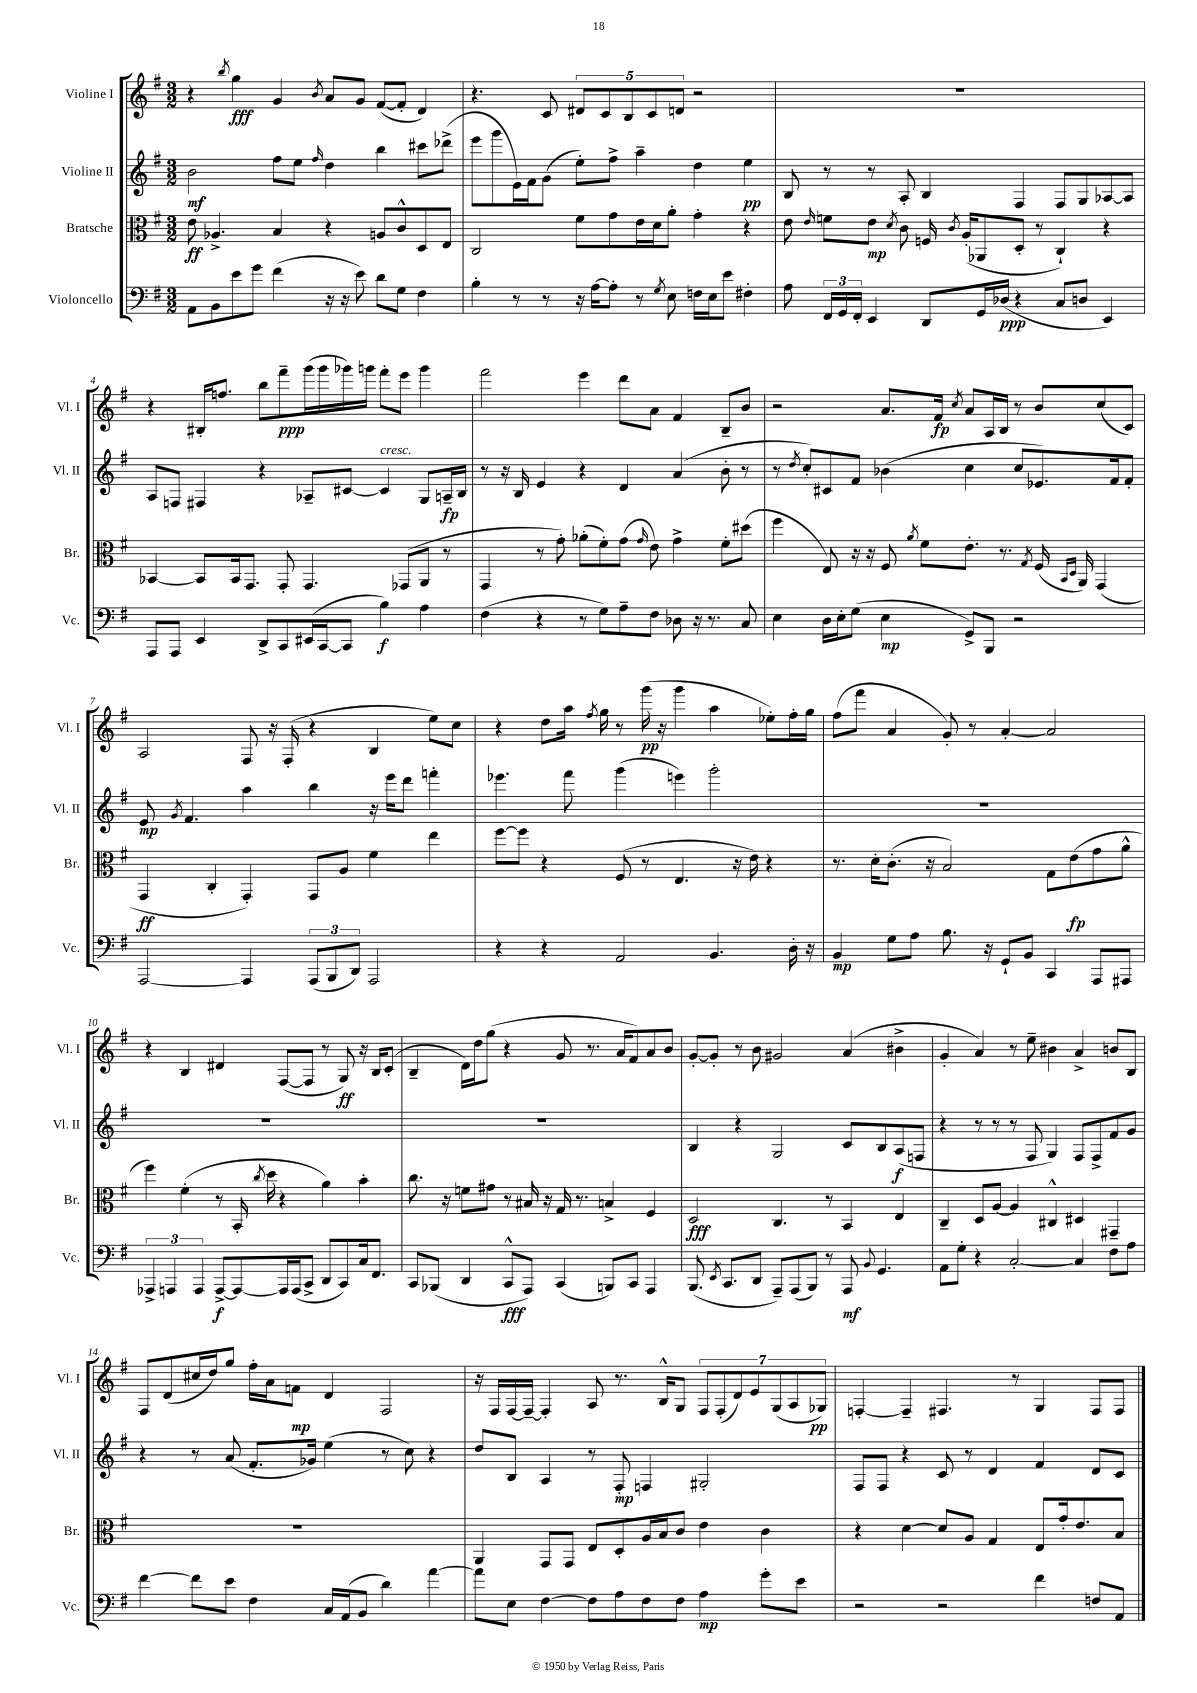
<<
\new StaffGroup <<
\new Staff = "s0" \with { instrumentName = "Violine I" shortInstrumentName = "Vl. I" } {
    \clef treble \key g \major \numericTimeSignature \time 3/2
    \autoBeamOff r4 \acciaccatura { b''8 } g''4\fff g'4 \acciaccatura { b'8 } a'8[ g'8] fis'8[~( fis'8]-. d'4) |
    r4. c'8 \tuplet 5/4 { dis'8[ c'8 b8 c'8 d'8] } r2 |
    R1. |
    r4 bis16[-. f''8.] b''8[ fis'''8--\ppp g'''16( g'''16 ges'''16) g'''16] fis'''8[-. e'''8] g'''4 |
    fis'''2 e'''4 d'''8[ a'8] fis'4 b8[-- b'8] |
    r2 a'8.[ fis'16]\fp \acciaccatura { c''8 } a'8[ a16 b16] r8 b'8[ c''8( c'8]) |
    a2 fis8 r16 fis16-.( r4 b4 e''8[) c''8] |
    r4 d''8[ a''16] \acciaccatura { fis''8 } g''16 r8 g'''16\pp( r16 g'''4 a''4 ees''8[-.) fis''16-. g''16] |
    fis''8[( fis'''8] a'4 g'8-.) r8 a'4~-. a'2 |
    r4 b4 dis'4 fis8[~( fis8] r8 g8\ff) r16 b16[ c'8]-.( |
    b4-- d'16[) d''16 g''8]( r4 g'8 r8. a'16[ fis'8) a'8 b'8] |
    g'8[~-. g'8]-. r8 b'8 gis'2 a'4( bis'4-> |
    g'4-. a'4) r8 e''8-- bis'4 a'4-> b'8[ b8] |
    fis8[ d'8( cis''16 d''16) g''8] fis''16[-. a'16 f'8]\mp d'4 fis2 |
    r16 fis16[ fis16~ fis16]~-- fis4-. a8 r8. b16[-^ g8] \tuplet 7/4 { fis8[ fis8-.( d'8) e'8 g8( a8 ges8]\pp) } |
    f4~-. f4-- fis4. r8 g4 fis8[ fis8] \bar "|." |
}
\new Staff = "s1" \with { instrumentName = "Violine II" shortInstrumentName = "Vl. II" } {
    \clef treble \key g \major \numericTimeSignature \time 3/2
    \autoBeamOff b'2\mf fis''8[ e''8] \grace { fis''16 } d''4 b''4 cis'''8[ des'''8]->( |
    e'''8[ g'''8 e'16) fis'16 g'8]( e''8[-.) fis''8]-> a''4-- d''4 e''4\pp |
    b8 r8 r8 a8-. b4 fis4 fis8[ g8 aes8~ aes8] |
    a8[ f8] fis4 r4 aes8[-- cis'8]~ cis'4^\markup { \italic "cresc." } g8[ a16--\fp b16] |
    r8 r16 b16 e'4 r4 d'4 a'4( b'8-. r8 |
    r8 \acciaccatura { d''8 } c''8[-.) cis'8 fis'8] bes'4( c''4 c''8[ ees'8.) fis'16 fis'8]-. |
    e'8\mp \acciaccatura { g'8 } fis'4. a''4 b''4 r16 e'''16[ d'''8] f'''4-. |
    ees'''4. fis'''8 g'''4( e'''4) g'''2-. |
    R1. |
    R1. |
    R1. |
    b4 r4 g2 c'8[ b8 a8\f( f8] |
    r4 r8 r8 r8 fis8 g4) fis8[ fis8-> fis'8 g'8] |
    r4 r8 a'8( fis'8.[-. ges'16]) e''4( r8 c''8) r4 |
    d''8[ b8] a4 r8 fis8-.\mp f4 gis2-. |
    fis8[ fis8] r4 c'8 r8 d'4 fis'4 d'8[ c'8] \bar "|." |
}
\new Staff = "s2" \with { instrumentName = "Bratsche" shortInstrumentName = "Br." } {
    \clef alto \key g \major \numericTimeSignature \time 3/2
    \autoBeamOff e'8\ff aes4.-> b4 r4 a8[ c'8-^ d8 e8] |
    c2 fis'8[ g'8 e'16 d'16 a'8]-. g'4-. r4 |
    e'8 \grace { e'16 } f'8[ e'8]\mp \acciaccatura { d'8 } c'8 f16 \acciaccatura { c'8 } a16[-.( aes,8 d8]-. r8 c4-!) r4 |
    bes,4~ bes,8[ bes,16 g,8.] g,8-. g,4. ges,8[( a,8] r8 |
    g,4 r8 g'8-.) aes'8[-.( fis'8-.) g'8]( \grace { g'16 } e'8) g'4-> fis'8[-. dis''8]( |
    fis''4 e8) r16 r16 fis8 \acciaccatura { a'8 } fis'8[ e'8.]-. r8. \acciaccatura { g8 } fis16( \grace { b,16[ d16] } a,16) g,4( |
    g,4\ff c4-. g,4-.) g,8[ a8] fis'4 e''4 |
    fis''8[~ fis''8] r4 fis8( r8 e4. r16 e'16) r4 |
    r8. d'16[-. c'8.]-.( r16 b2) g8[ e'8\fp( g'8 a'8]-^ |
    fis''4) fis'4-.( r8 b,16-. \acciaccatura { c''8 } d''16 r4 a'4) b'4-. |
    c''8. r16 f'8[ gis'8] r8 bis16 r16 g16 r8. b4-> fis4 |
    d2\fff c4. r8 b,4 e4 |
    c4-- d8[ a8]~ a4 cis4-^ dis4 gis,4-- |
    R1. |
    a,4 g,8[ g,8] e8[ d8-. a16 b16 c'8] e'4 c'4 |
    r4 d'4~ d'8[ a8] g4 e8[ g'16-. e'8. b8] \bar "|." |
}
\new Staff = "s3" \with { instrumentName = "Violoncello" shortInstrumentName = "Vc." } {
    \clef bass \key g \major \numericTimeSignature \time 3/2
    \autoBeamOff a,8[ b,8 e'8 g'8] fis'4( r16 r16 e'8) d'8[ g8] fis4 |
    b4-. r8 r8 r16 a16[~ a8]-. r8 \acciaccatura { g8 } e8 f16[ e16 e'8] fis4-. |
    a8 \tuplet 3/2 { fis,16[ g,16 fis,16]-. } e,4 d,8[ g,16 des16]\ppp( r4 c8[ d8] e,4) |
    a,,8[ a,,8] e,4 d,8[-> c,8 eis,16( c,16~ c,8] b4\f) a4 |
    fis4( r4 r8 g8[) a8-- fis8] des8 r16 r8. c8 |
    e4 d16[ e16-. g8]( e4\mp g,8[->) b,,8] r2 |
    a,,2~ a,,4 \tuplet 3/2 { a,,8[( b,,8 d,8]) } a,,2 |
    r4 r4 a,2 b,4. d16-. r16 |
    b,4\mp g8[ a8] b8. r16 g,8[-! b,8] c,4 a,,8[ ais,,8] |
    \tuplet 3/2 { aes,,4-> a,,4 a,,4 } a,,8[~->\f a,,8~ a,,16 a,,16( c,8]-> d,8[ c,8) c16 fis,8.] |
    c,8[ bes,,8]( d,4 c,8[-^\fff a,,8]) c,4( b,,8[) c,8] a,,4 |
    b,,8.( \acciaccatura { e,8 } c,8.[ d,8] a,,8[--) a,,8( b,,8]) r8 a,,8\mf \appoggiatura { b,8 } g,4. |
    a,8[ g8]-. r4 c2~-. c4 fis8[ a8] |
    fis'4~ fis'8[ e'8] fis4 c16[ a,16( b,8] d'4) a'4~ |
    a'8[ e8] fis4~ fis8[ a8 fis8 fis8] a4\mp g'8[-. e'8] |
    r2 r2 fis'4 f8[ a,8] \bar "|." |
}
>>
>>
